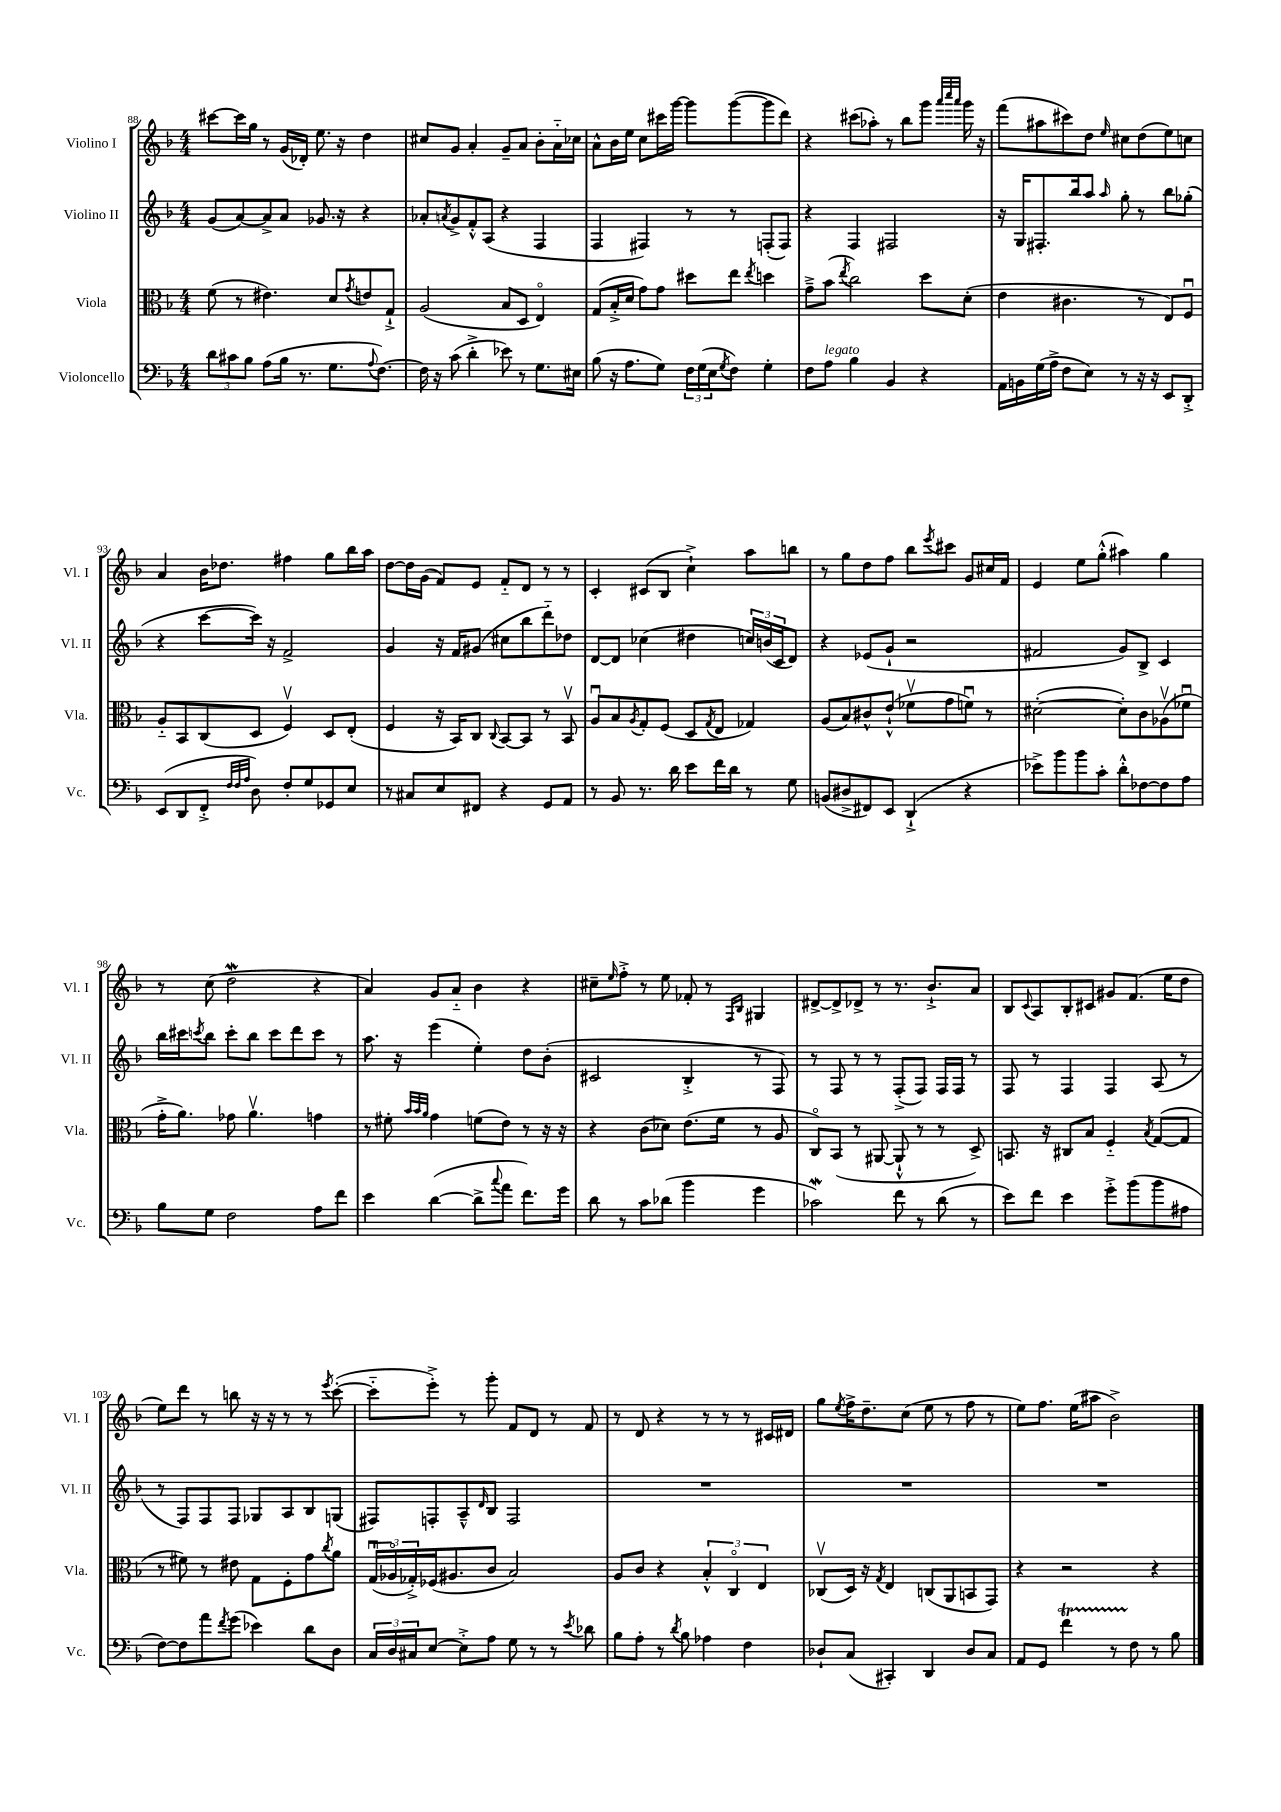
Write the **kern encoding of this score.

**kern	**kern	**kern	**kern
*staff4	*staff3	*staff2	*staff1
*clefF4	*clefC3	*clefG2	*clefG2
*k[b-]	*k[b-]	*k[b-]	*k[b-]
*M4/4	*M4/4	*M4/4	*M4/4
12d	(8f	(8g	[8ccc#
12c#	.	.	.
.	8r	[8a)	16ccc#]
12B-	.	.	.
.	.	.	16gg
(8A	4.e#)	8a^]	8r
16B-	.	8a	(16g
8.r	.	.	16d-')
.	.	8.g-	8.ee
8.G	8d	.	.
.	.	16r	16r
.	8qg	.	.
.	8e	4r	4dd
8qqA	.	.	.
[8.F)	.	.	.
.	8G`^	.	.
=	=	=	=
16F]	(2A	8a-'	8cc#
16r	.	.	.
.	.	8qa	.
(8c	.	8g^	8g
4d'^	.	8f'^^	4a'
.	.	(8A	.
8e-)	8B-	4r	8g~
8r	8D	.	8a
8.G	4Eo)	4F	8b-'
.	.	.	16a'~
16E#	.	.	16cc-
=	=	=	=
(8B-	(8G	4F	8a^^
16r	16B-'^	.	16b-
8.A	16d	.	16ee
.	8g)	4F#)	8cc
8G)	8g	.	16ccc#
.	.	.	[16ggg
24F	8dd#	8r	8ggg]
(24G	.	.	.
24E	.	.	.
8qG	.	.	.
8F)	8ee	8r	([8ggg
.	8qee	.	.
4G'	4dd	(8F'	8ggg]
.	.	8F)	8ddd)
=	=	=	=
8F	8g~^	4r	4r
8A	(8b-	.	.
.	8qee	.	.
4B-	2cc)	4F	(8ccc#
.	.	.	8aa-')
4BB-	.	2F#	8r
.	.	.	8bb-
4r	8dd	.	8ggg
.	.	.	32qqaaa
.	.	.	32qqcccc
.	.	.	32qqaaa
.	(8d'	.	16ggg
.	.	.	16r
=	=	=	=
16AA	4e	16r	(8fff
16BB	.	16G	.
(16G	.	8.F#'	8aa#
16A^	.	.	.
8F	4.c#	.	8ccc#)
.	.	16bb-	.
8E)	.	8aa	8dd
.	.	16qqaa	16qqee
8r	.	8gg'	8cc#
16r	8r	8r	(8dd
16r	.	.	.
8EE	8E)	8bb-	8ee)
8DD'^	8Fu	(8gg-'	8cc
=	=	=	=
(8EE	8A'~	4r	4a
8DD	8BB-	.	.
8FF'^	(8C	[8ccc	16b-
.	.	.	8.dd-
32qqF	.	.	.
32qqF	.	.	.
32qqA	.	.	.
8D)	8D	16ccc])	.
.	.	16r	.
8F'	4Fv)	2f^	4ff#
8G	.	.	.
8GG-	8D	.	8gg
8E	(8E'	.	16bb-
.	.	.	16aa
=	=	=	=
8r	4F	4g	[8dd
8C#	.	.	16dd]
.	.	.	(16g
8E	16r	16r	8f)
.	16BB-)	16f	.
8FF#	8C	(8g#	8e
.	8qqC	.	.
4r	[8BB-	8cc#	8f'~
.	8BB-]	8bb-	8d
8GG	8r	8ddd'~)	8r
8AA	8BB-v	8dd-	8r
=	=	=	=
8r	8Au	[8d	4c'
8BB-	8B-	8d]	.
.	8qA	.	.
8.r	8G'	(4cc-	(8c#
.	(8F	.	8B-
16d	.	.	.
8e	8D	4dd#	4cc`^)
.	8qG	.	.
16f	8E	.	.
16d	.	.	.
8r	4G-)	24cc)	8aa
.	.	(24b	.
.	.	24c	.
8G	.	8d)	8bb
=	=	=	=
(8BB	(8A	4r	8r
8D#^	8B-)	.	8gg
8FF#)	8c#^^	(8e-	8dd
8EE	(8e`^^	8g`	8ff
(4DD`^	8f-v	2r	8bb-
.	.	.	8qeee
.	8g	.	8ccc#
4r	8fu)	.	8g
.	8r	.	16cc#
.	.	.	16f
=	=	=	=
8e-^)	([2d#'	2f#	4e
8b-	.	.	.
8b-	.	.	8ee
8c'	.	.	(8gg'^^
8d'^^	8d#'])	8g)	4aa#)
[8F-	8c	8B-^	.
8F-]	(8A-v	4c	4gg
8A	8f-u	.	.
=	=	=	=
8B-	16g'^	16bb-	8r
.	8.a)	16ccc#	.
.	.	8qccc	.
8G	.	8bb-	(8cc
2F	8g-	8ccc'	2dd
.	4.av	8bb-	.
.	.	8ccc	.
.	.	8ddd	.
8A	4g	8ccc	4r
8f	.	8r	.
=	=	=	=
4e	8r	8.aa	4a)
.	8f#'	.	.
.	.	16r	.
.	32qqb-	.	.
.	32qqb-	.	.
.	32qqa	.	.
([4d	4g	(4eee	8g
.	.	.	8a'~
8d^]	(8f	4ee')	4b-
8qqcc	.	.	.
8a	8e)	.	.
8.f)	8r	8dd	4r
.	16r	(8b-'	.
16g	16r	.	.
=	=	=	=
8d	4r	2c#	8cc#~
.	.	.	16qqee
8r	.	.	8ff'^
8c	(8c	.	8r
(8d-	8d-)	.	8ee
4b-	(8.e	4B-'^	8f-'
.	.	.	8r
.	16f	.	.
.	.	.	16qqF
.	.	.	16qqB-
4g	8r	8r	4G#
.	8A	8F)	.
=	=	=	=
2c-)	8Co)	8r	[8d#^
.	(8BB-	8F	8d#^]
.	8r	8r	8d-^
.	[8AA#	8r	8r
8f	8AA#`^^]	(8F'^	8.r
8r	8r	8F)	.
.	.	.	8.b-`^
(8d	8r	16F	.
.	.	16F	.
8r	8D^)	8r	8a
=	=	=	=
8e)	8.BB	8F	8B-
.	.	.	8qqc
8f	.	8r	8A
.	16r	.	.
4e	8C#	4F	8B-'
.	8B-	.	8c#
8g'^	4F'~	4F	8g#
(8b-	.	.	(8.f
.	8qB-	.	.
8b-	([8G	(8A	.
.	.	.	16ee
8A#	8G]	8r	8dd
=	=	=	=
[8F)	8r	8r	8ee)
8F]	8f#)	8F)	8ddd
8a	8r	8F	8r
8qf	.	.	.
(8g	8e#	8F	8bb
4e-)	8G	8G-	16r
.	.	.	16r
.	8F'	8A	8r
8d	8g	8B-	8r
.	8qcc	.	8qeee
8D	8a	(8G	([8ccc'
=	=	=	=
24C	(24Gu	8F#)	8ccc'~]
24D	24A-o	.	.
24C#	24G-'^)	.	.
[8E	(16F-	8F'	8eee'^)
.	8.A#	.	.
8E'^]	.	8A~^^	8r
.	.	16qqd	.
8A	8c	8B-	8ggg'
8G	2B-)	2F	8f
8r	.	.	8d
8r	.	.	8r
8qe	.	.	.
8d-	.	.	8f
=	=	=	=
8B-	8A	1r	8r
8A'	8c	.	8d
8r	4r	.	4r
8qd	.	.	.
8B-	.	.	.
4A-	6B-'^^	.	8r
.	.	.	8r
.	6Co	.	.
4F	.	.	8r
.	6E	.	.
.	.	.	16c#
.	.	.	16d#
=	=	=	=
8D-`	(8C-v	1r	8gg
.	.	.	8qee
(8C	16D)	.	16ff^
.	16r	.	8.dd~
.	8qG	.	.
4CC#')	4E	.	.
.	.	.	(8cc
4DD	(8C	.	8ee
.	8AA	.	8r
8D-	8BB	.	8ff
8C	8GG)	.	8r
=	=	=	=
8AA	4r	1r	8ee)
8GG	.	.	8.ff
4f	2r	.	.
.	.	.	(16ee
.	.	.	8aa#
8r	.	.	2b-^)
8F	.	.	.
8r	4r	.	.
8B-	.	.	.
==	==	==	==
*-	*-	*-	*-
